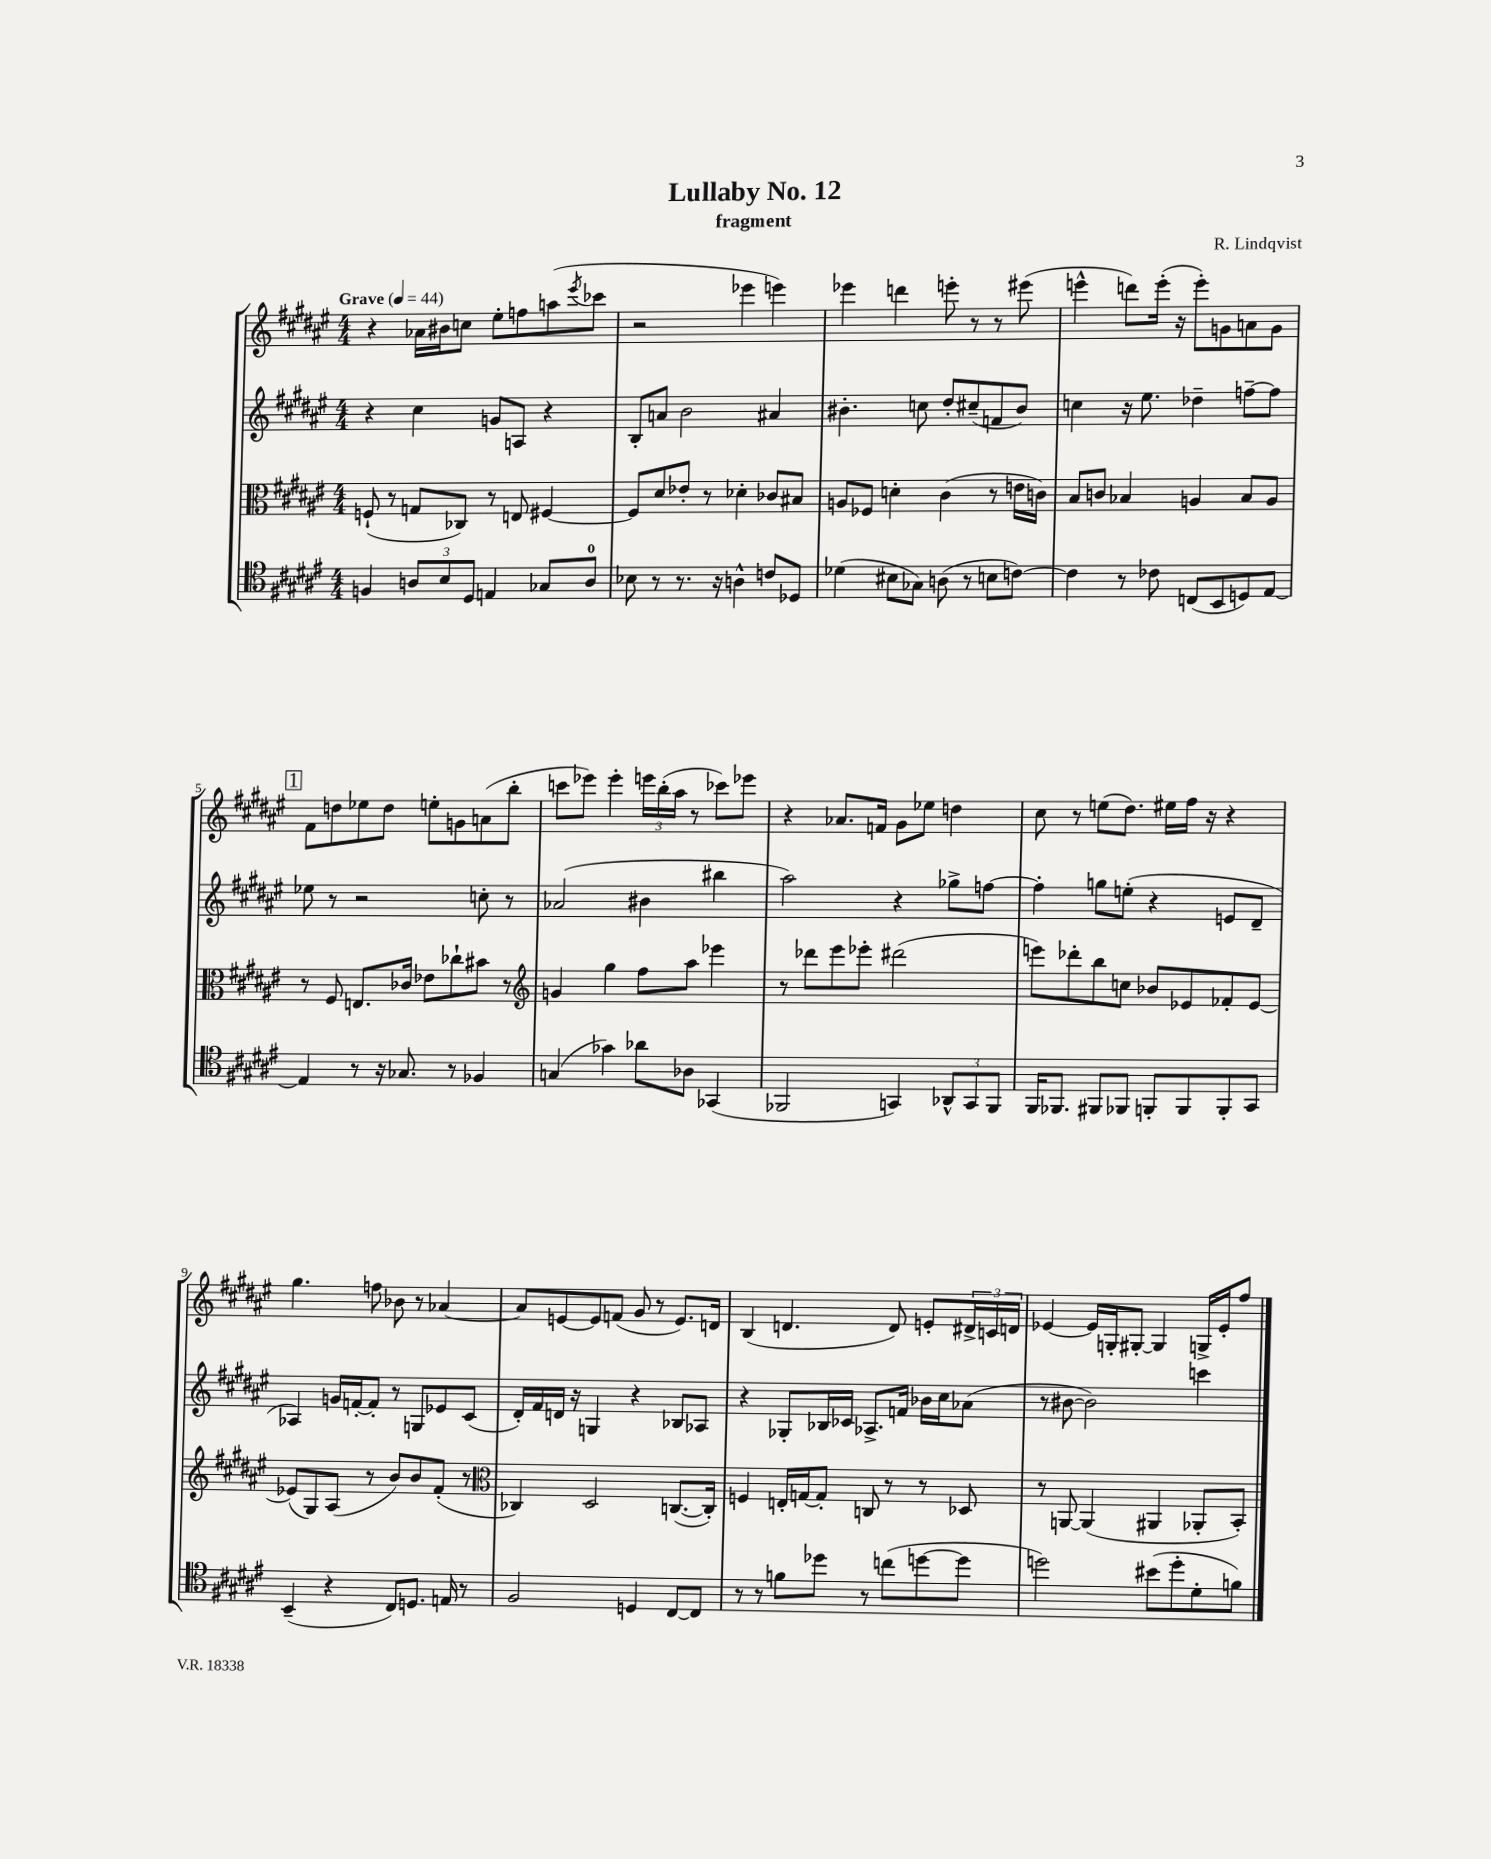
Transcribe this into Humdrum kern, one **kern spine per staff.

**kern	**kern	**kern	**kern
*part4	*part3	*part2	*part1
*staff4	*staff3	*staff2	*staff1
*clefC4	*clefC3	*clefG2	*clefG2
*k[f#c#g#d#a#e#]	*k[f#c#g#d#a#e#]	*k[f#c#g#d#a#e#]	*k[f#c#g#d#a#e#]
*M4/4	*M4/4	*M4/4	*M4/4
*MM44	*MM44	*MM44	*MM44
=1	=1	=1	=1
!	!	!	!LO:TX:a:B:t=Grave
4Fn/	(8Fn`/	4r	4r
.	8r	.	.
12An/L	8Gn/L	4cc#\	16a-X\LL
.	.	.	16b#X\J
12B/	.	.	.
.	8C-X/J)	.	8ccn\J
12D#/J	.	.	.
4En/	8r	8gn/L	8ee#'\L
.	8En/	8An/J	8ffn\
8G-X/L	[4F#X/	4r	(8aan\
.	.	.	8qeee#/
8A/J	.	.	8ccc-X\J
=2	=2	=2	=2
8B-X\	8F#/L]	8B'/L	2r
8r	8d#/	8an/J	.
8.r	8e-X'/J	2b\	.
.	8r	.	.
16r	.	.	.
4An^^\	4d-X'\	.	4eee-X\
8cn/L	8c-X/L	4a#X/	4eeen\)
8D-X/J	8B#X/J	.	.
=3	=3	=3	=3
(4d-X\	8An/L	4.b#X'\	4eee-X\
.	8F-X/J	.	.
8B#X\L	4dn'\	.	4dddn\
8G-X\J)	.	8ccn\	.
(8An\	(4c#\	8dd#'/L	8eeen'\
8r	.	(8cc#X~/	8r
8Bn\L	8r	8fn/	8r
[8cn\J)	16en\LL	8b#/J)	(8eee#X\
.	16cn\JJ)	.	.
=4	=4	=4	=4
4c\]	8B/L	4ccn\	4eeen^^\
.	8cn/J	.	.
8r	4B-X/	16r	8dddn\L)
.	.	8.ee#\	.
8c-X\	.	.	(16eee'\Jk
.	.	.	16r
(8Cn/L	4An/	4dd-X~\	8eee'\L)
8BB/	.	.	8gn\
8Dn/)	8B-/L	[8ffn~\L	8an\
[8E#/J	8A/J	8ff\J]	8g\J
!!LO:LB:g=z
!!LO:REH:place=s1:t=1
=5	=5	=5	=5
4E#/]	8r	8ee-X\	8f#\L
.	8F#/	8r	8ddn\
8r	8.En/L	2r	8ee-X\
16r	.	.	8dd\J
8.G-X/	16c-X/Jk	.	.
.	8e-X\L	.	8een'\L
8r	8cc-X`\	.	8gn\
4F-X/	8b#X\J	8ccn'\	(8an\
.	8r	8r	8bb'\J
=6	=6	=6	=6
*	*clefG2	*	*
(4Gn/	4gn/	(2a-X/	8cccn\L
.	.	.	8eee-X\J)
4g-X\)	4gg#\	.	4eee-'\
8a-X\L	8ff#\L	4b#X\	24eeen\LL
.	.	.	(24bb'\
.	.	.	24aa#\JJ
8A-X\J	8aa#\J	.	8r
(4GG-X/	4eee-X\	4bb#X\	8ccc-X\L)
.	.	.	8eee-X\J
=7	=7	=7	=7
2FF-X/	8r	2aa#\)	4r
.	8ddd-X\L	.	.
.	8eee#\	.	8.a-X/L
.	8eee-X'\J	.	.
.	.	.	16fn/Jk
4GGn/)	(2ddd#X\	4r	8g#\L
.	.	.	8ee-X\J
12AA-X^^/L	.	8gg-X^\L	4ddn\
12GG/	.	.	.
.	.	[8ffn\J	.
12FF-/J	.	.	.
=8	=8	=8	=8
16FF#/KL	8eeen\L)	4ff'\]	8cc#\
8.FF-X/J	.	.	.
.	8ddd-X'\	.	8r
8FF#X/L	8bb\	8ggn\L	(8een\L
8FF-X/J	8ccn\J	(8een'\J	8.dd#\J)
8FFn'/L	8b-X/L	4r	.
.	.	.	16ee#X\LL
8FF/	8e-X/	.	16ff#\JJ
.	.	.	16r
8FF'/	8f-X'/	8en/L	4r
8GG#/J	[8e-/J	8d#~/J	.
!!LO:LB:g=z
=9	=9	=9	=9
(4BB~/	(8e-X/L]	4A-X/)	4.gg#\
.	8G#/)	.	.
4r	(8A#/J	16gn/LL	.
.	.	[16fn'/J	.
.	8r	8f'/J]	8ffn\
8C#/L)	8b/L)	8r	8b-X\
8.Dn/J	8b/	8Gn/L	8r
.	(8f#'/J	8e-X/	[4a-X/
16En/	.	.	.
8r	8r	(8c#/J	.
=10	=10	=10	=10
*	*clefC3	*	*
2F#/	4C-X/)	16d#'/LL)	8a-/L]
.	.	16f#/	.
.	.	16dn/JJ	[8en/
.	.	16r	.
.	2D#/	4Gn/	8e/]
.	.	.	(8fn/J
4Dn/	.	4r	8g#/
.	.	.	8r
[8C#/L	([8.Cn/L	8B-X/L	8.e/L)
8C#/J]	.	8A-X/J	.
.	16C'/Jk])	.	16dn/Jk
=11	=11	=11	=11
8r	4Fn/	4r	(4B/
8r	.	.	.
8fn\L	16En'/LL	8G-X'/L	4.dn/
.	[16Gn/J	.	.
8dd-X\J	8G'/J]	16B-X/L	.
.	.	16c-X/JJ	.
8r	8Cn/	8.A-X^/L	.
(8ccn\L	8r	.	8d/)
.	.	16fn/Jk	.
[8ddn\	8r	16b-X\LL	8en'/L
.	.	16cc#\J	.
8dd\J]	8D-X/	(8a-X\J	24d#X^/L
.	.	.	24cn/
.	.	.	24dn/JJ
=12	=12	=12	=12
2ddn\)	8r	8r	[4e-X/
.	[8AAn/	[8b#X\	.
.	(4AA/]	2b#\])	16e-/LL]
.	.	.	16Gn'/J
.	.	.	[8G#X'/J
(8b#X\L	4AA#X/	.	4G#/]
8dd'\	.	.	.
8d#'\	8AA-X'/L	4cccn\	16Gn^/LL
.	.	.	16e-'/J
8fn\J)	8BB'/J)	.	8ff#/J
==	==	==	==
*-	*-	*-	*-
